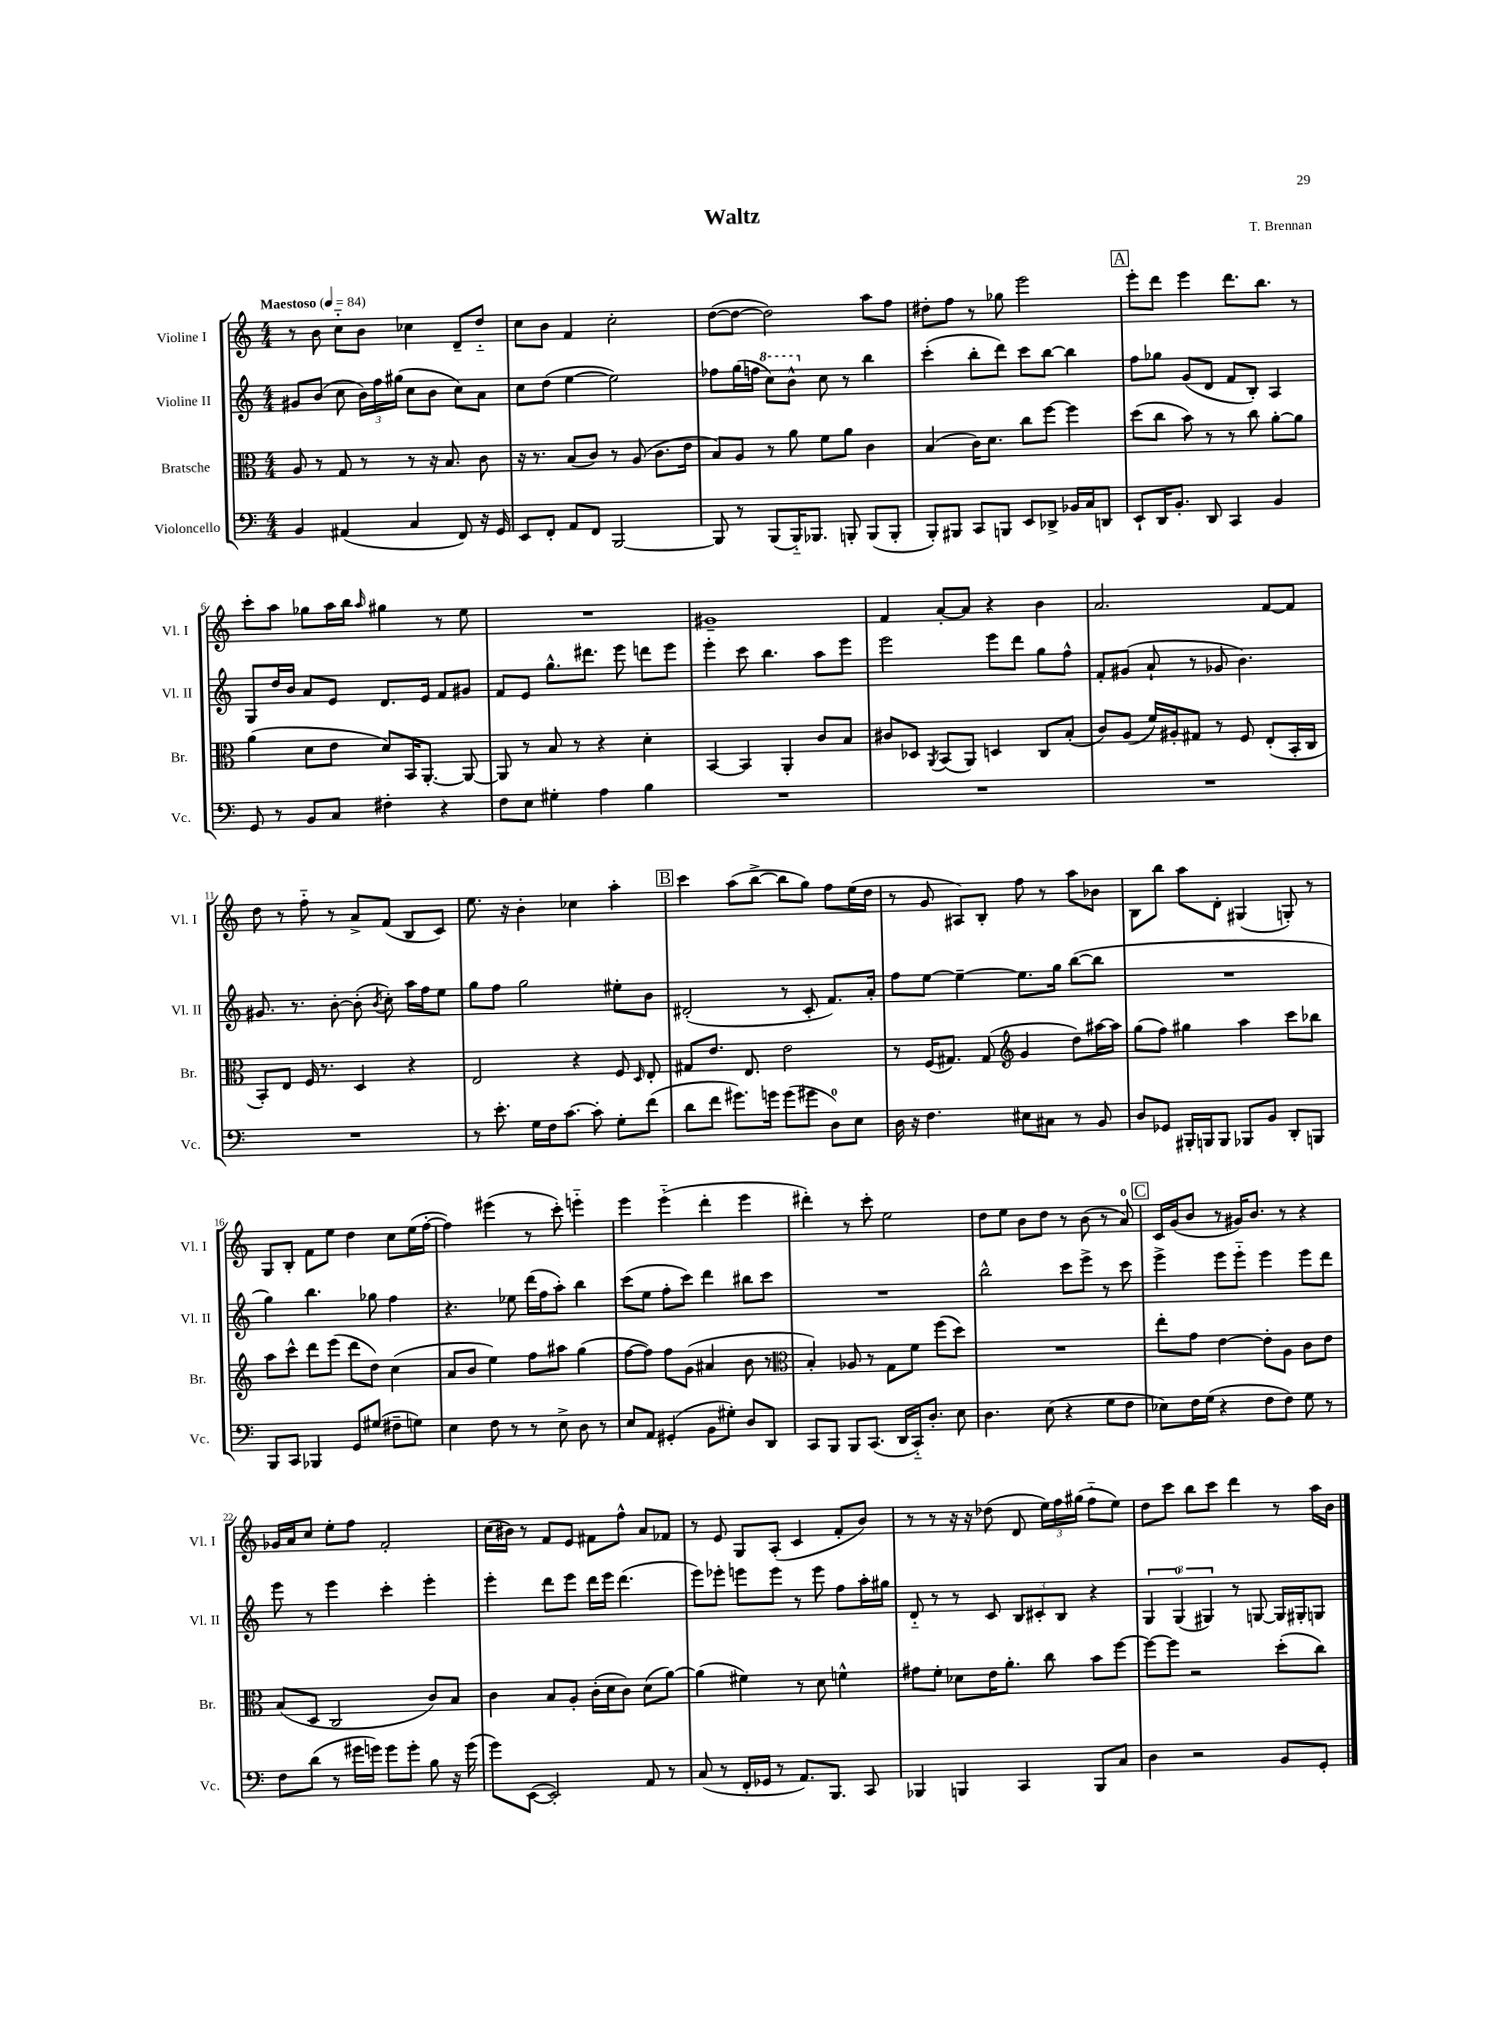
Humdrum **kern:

**kern	**kern	**kern	**kern
*staff4	*staff3	*staff2	*staff1
*clefF4	*clefC3	*clefG2	*clefG2
*k[]	*k[]	*k[]	*k[]
*M4/4	*M4/4	*M4/4	*M4/4
*MM84	*MM84	*MM84	*MM84
4BB	8A	8g#	8r
.	8r	(8b	8b
(4AA#	8G	8cc	8cc'~
.	8r	24b)	8b
.	.	24ff	.
.	.	(24gg#	.
4C	8r	8cc	4cc-
.	16r	8b	.
.	8.B	.	.
8FF)	.	8cc)	8d~
16r	8c	8a	8dd'~
16GG	.	.	.
=	=	=	=
8EE	16r	8cc	8cc
.	8.r	.	.
8FF'	.	(8dd	8b
8AA	(8B	[4ee	4f
8FF	8c)	.	.
[2BBB	8r	2ee])	2cc'
.	(8A	.	.
.	8.c	.	.
.	16e	.	.
=	=	=	=
8BBB]	8B)	8ff-	([8dd
8r	8A	(16gg	8dd_
.	.	16ff	.
(8BBB	8r	8ccc)	2dd])
16BBB'~)	8a	8bb^^	.
8.BBB-	.	.	.
.	8f	8cc	.
8BBB'	8a	8r	.
(8BBB	4c	4bb	8aa
8BBB'	.	.	8ff
=	=	=	=
8BBB')	(4B	(4ccc'	8dd#'
8BBB#	.	.	8ff
8CC	16c)	8bb'	8r
.	8.d	.	.
8BBB	.	8ddd)	8gg-
8EE	8cc	8ccc	2eee
8DD-^	[8ff	[8bb	.
16BB-	4ff]	4bb]	.
16C	.	.	.
8DD	.	.	.
=	=	=	=
8EE`	(8dd	8ff	8eee'
16DD	8cc	8gg-	8ddd
8.BB'	.	.	.
.	8b)	(8g	4eee
8DD	8r	8d	.
4CC	8r	8f	8.ddd
.	8cc	8B')	.
.	.	.	8.bb
4BB	[8a'	4A	.
.	8a]	.	8r
=	=	=	=
8GG	(4a	8G	8ccc'
8r	.	16dd	8aa
.	.	16b	.
8BB	8d	8a	8gg-
8C	8e	8e	16aa
.	.	.	16bb
.	.	.	16qqaa
4F#'	8d)	8.d	4gg#
.	16BB	.	.
.	[8.AA'	16e	.
4r	.	8f	8r
.	8AA_	8g#	8ee
=	=	=	=
8F	8AA]	8f	1r
8E	8r	8e	.
4G#'	8B	8.gg^^	.
.	8r	.	.
.	.	8.ddd#	.
4A	4r	.	.
.	.	8eee	.
4B	4d'	8ddd	.
.	.	8eee	.
=	=	=	=
1r	[4BB	4eee'	1g#~
.	4BB]	8ccc	.
.	.	4.bb	.
.	4AA'	.	.
.	8c	8aa	.
.	8B	8eee	.
=	=	=	=
1r	8c#	2eee	4f
.	8D-	.	.
.	8qAA	.	.
.	(8BB	.	[8a'
.	8AA)	.	8a]
.	4D	8eee	4r
.	.	8ddd	.
.	8C	8gg	4b
.	(8B'	8ff^^	.
=	=	=	=
1r	8c)	8f'	2.a
.	(8A	(8g#	.
.	16f)	8a`	.
.	16A#'	.	.
.	8G#	8r	.
.	8r	8g-	.
.	8F	4.b)	.
.	(8E'	.	[8f
.	16BB'	.	8f]
.	16C	.	.
=	=	=	=
1r	8BB')	8.g#	8dd
.	8E	.	8r
.	.	8.r	.
.	16F	.	8ff'~
.	8.r	.	.
.	.	[8b'	8r
.	4D	(8b']	8a^
.	.	8qb	.
.	.	8cc')	(8f
.	4r	16aa	8B
.	.	16ff	.
.	.	8ee	8c)
=	=	=	=
8r	2E	8gg	8.ee
8.e'	.	8ff	.
.	.	.	16r
.	.	2gg	4b'
16G	.	.	.
16F	.	.	.
[8.c	.	.	.
.	4r	.	4cc-
8c']	.	.	.
8G'	8F	8ee#'	4aa'
.	16qqD	.	.
(8f	8E'	8b	.
=	=	=	=
8d	8G#	(2d#'	4ccc
8f	8.e	.	.
8.g#)	.	.	(8aa
.	8.E	.	.
.	.	.	[8bb^
16g	.	.	.
(8g	2e	8r	8bb]
8g#	.	8c'	8gg)
8D)	.	8.f)	8ff
8E	.	.	(16ee
.	.	16a'	16dd
=	=	=	=
16D	8r	8ff	8r
16r	.	.	.
4.F	(16F	[8ee	8g
.	8.G#)	.	.
.	.	4ee~_	8A#)
.	(8G#	.	8B'
*	*clefG2	*	*
8E#	4g	8.ee]	8ff
8C#	.	.	8r
.	.	16gg	.
8r	8dd)	([8bb	8aa
8BB	[16aa#	8bb]	8b-
.	16aa#]	.	.
=	=	=	=
8D	(8gg	1r	8B
8GG-	8ff)	.	8bb
16BBB#'	4gg#	.	8aa
16BBB	.	.	.
8BBB	.	.	8d'
8BBB-	4aa	.	(4G#
8BB	.	.	.
8DD'	8ccc	.	8G')
8BBB	8bb-	.	8r
=	=	=	=
8BBB	8aa	4gg)	8G
8CC	8ccc^^	.	8B'
4BBB-	8ddd	4.bb	8f
.	(8eee	.	8ee
8GG	8ddd	.	4dd
(8G#	8dd)	8gg-	.
8F#~	(4cc	4ff	8cc
8G)	.	.	(16ee
.	.	.	[16ff'
=	=	=	=
4E	8a	4.r	4ff])
.	8b	.	.
8F	4ee)	.	(4eee#
8r	.	8ee-	.
8r	8ff	(16ddd	8r
.	.	16ff	.
8E^	8aa#	8aa')	8ccc')
8D	(4gg	4bb	4eee'~
8r	.	.	.
=	=	=	=
8E	[8ff	(8ccc	4eee
8AA	8ff])	8ee	.
(4GG#'	8ff	8ff'	(4eee'~
.	(8g	8ccc)	.
8BB	4a#	4ddd	4ddd'
8G#')	.	.	.
8D	8b	8bb#	4eee
8DD	8r	8ccc	.
=	=	=	=
*	*clefC3	*	*
8CC	4B')	1r	4ddd#')
8BBB	.	.	.
8BBB	8A-	.	8r
(8.CC	8r	.	8ccc'
.	8G	.	2ee
16DD	.	.	.
16CC'~)	8f	.	.
8.D'	.	.	.
.	(8ff	.	.
8E	8dd)	.	.
=	=	=	=
4.D	1r	2bb^^	8dd
.	.	.	8ee
.	.	.	8b
(8E	.	.	8dd
4r	.	8ccc	8r
.	.	8eee^	(8b
8G	.	8r	8r
8F	.	8ccc	8a)
=	=	=	=
8E-)	8ee'	4eee^	16c
.	.	.	(16g
16F	8g	.	8b
(16G	.	.	.
4r	[4e	8eee	8r
.	.	8eee'~	16g#)
.	.	.	8.b
8F	8e']	4eee	.
8F)	8A	.	8r
8G	8c	8eee	4r
8r	8e	8ddd	.
=	=	=	=
8F	(8B	8eee	16g-
.	.	.	16a
(8d	8D	8r	8cc
8r	2C	4eee	8ee'
16g#	.	.	8ff
16g)	.	.	.
8g	.	4ccc'	2f'
8g'	.	.	.
8B	8c)	4eee'	.
16r	8B	.	.
(16g	.	.	.
=	=	=	=
8g)	4c	4eee'	(16cc
.	.	.	16b#)
([8EE	.	.	8r
2EE'])	8B	8ddd	8f
.	8A'	8eee	8e
.	(16c'	16ddd	8f#
.	16d	16eee	.
.	8c)	(4.ddd	8ff^^
8AA	(8d	.	8a
8r	[8a)	.	8f-
=	=	=	=
(8C	(4a]	8eee)	8r
8r	.	8eee-'	8e
16FF'	4f#)	8eee	8G
16GG-	.	.	.
8r	.	8eee	(8A'
8.AA)	8r	8r	4c
.	8d	8eee	.
8.BBB	.	.	.
.	4f^^	8ff	8f'
8CC	.	16aa'	8b)
.	.	16gg#	.
=	=	=	=
4BBB-	8g#	8d'~	8r
.	8f'	8r	8r
4BBB	8d-	8r	16r
.	.	.	16r
.	16e	8c	(8dd-
.	8.a'	.	.
4CC	.	12B	8d
.	.	12c#'	.
.	8cc	.	24ee)
.	.	12B	24ff
.	.	.	(24gg#
8BBB	8b	4r	8ff'~
8C	[8ff	.	8ee)
=	=	=	=
4D	8ff_	6G	8dd
.	8ff]	.	8ccc
.	.	(6G	.
2r	2r	.	8bb
.	.	6G#)	.
.	.	.	8ccc
.	.	8r	4ddd
.	.	[8G	.
8BB	(8dd'	16G]	8r
.	.	16G#'	.
8GG'	8cc)	8G	16aa
.	.	.	16b
==	==	==	==
*-	*-	*-	*-
